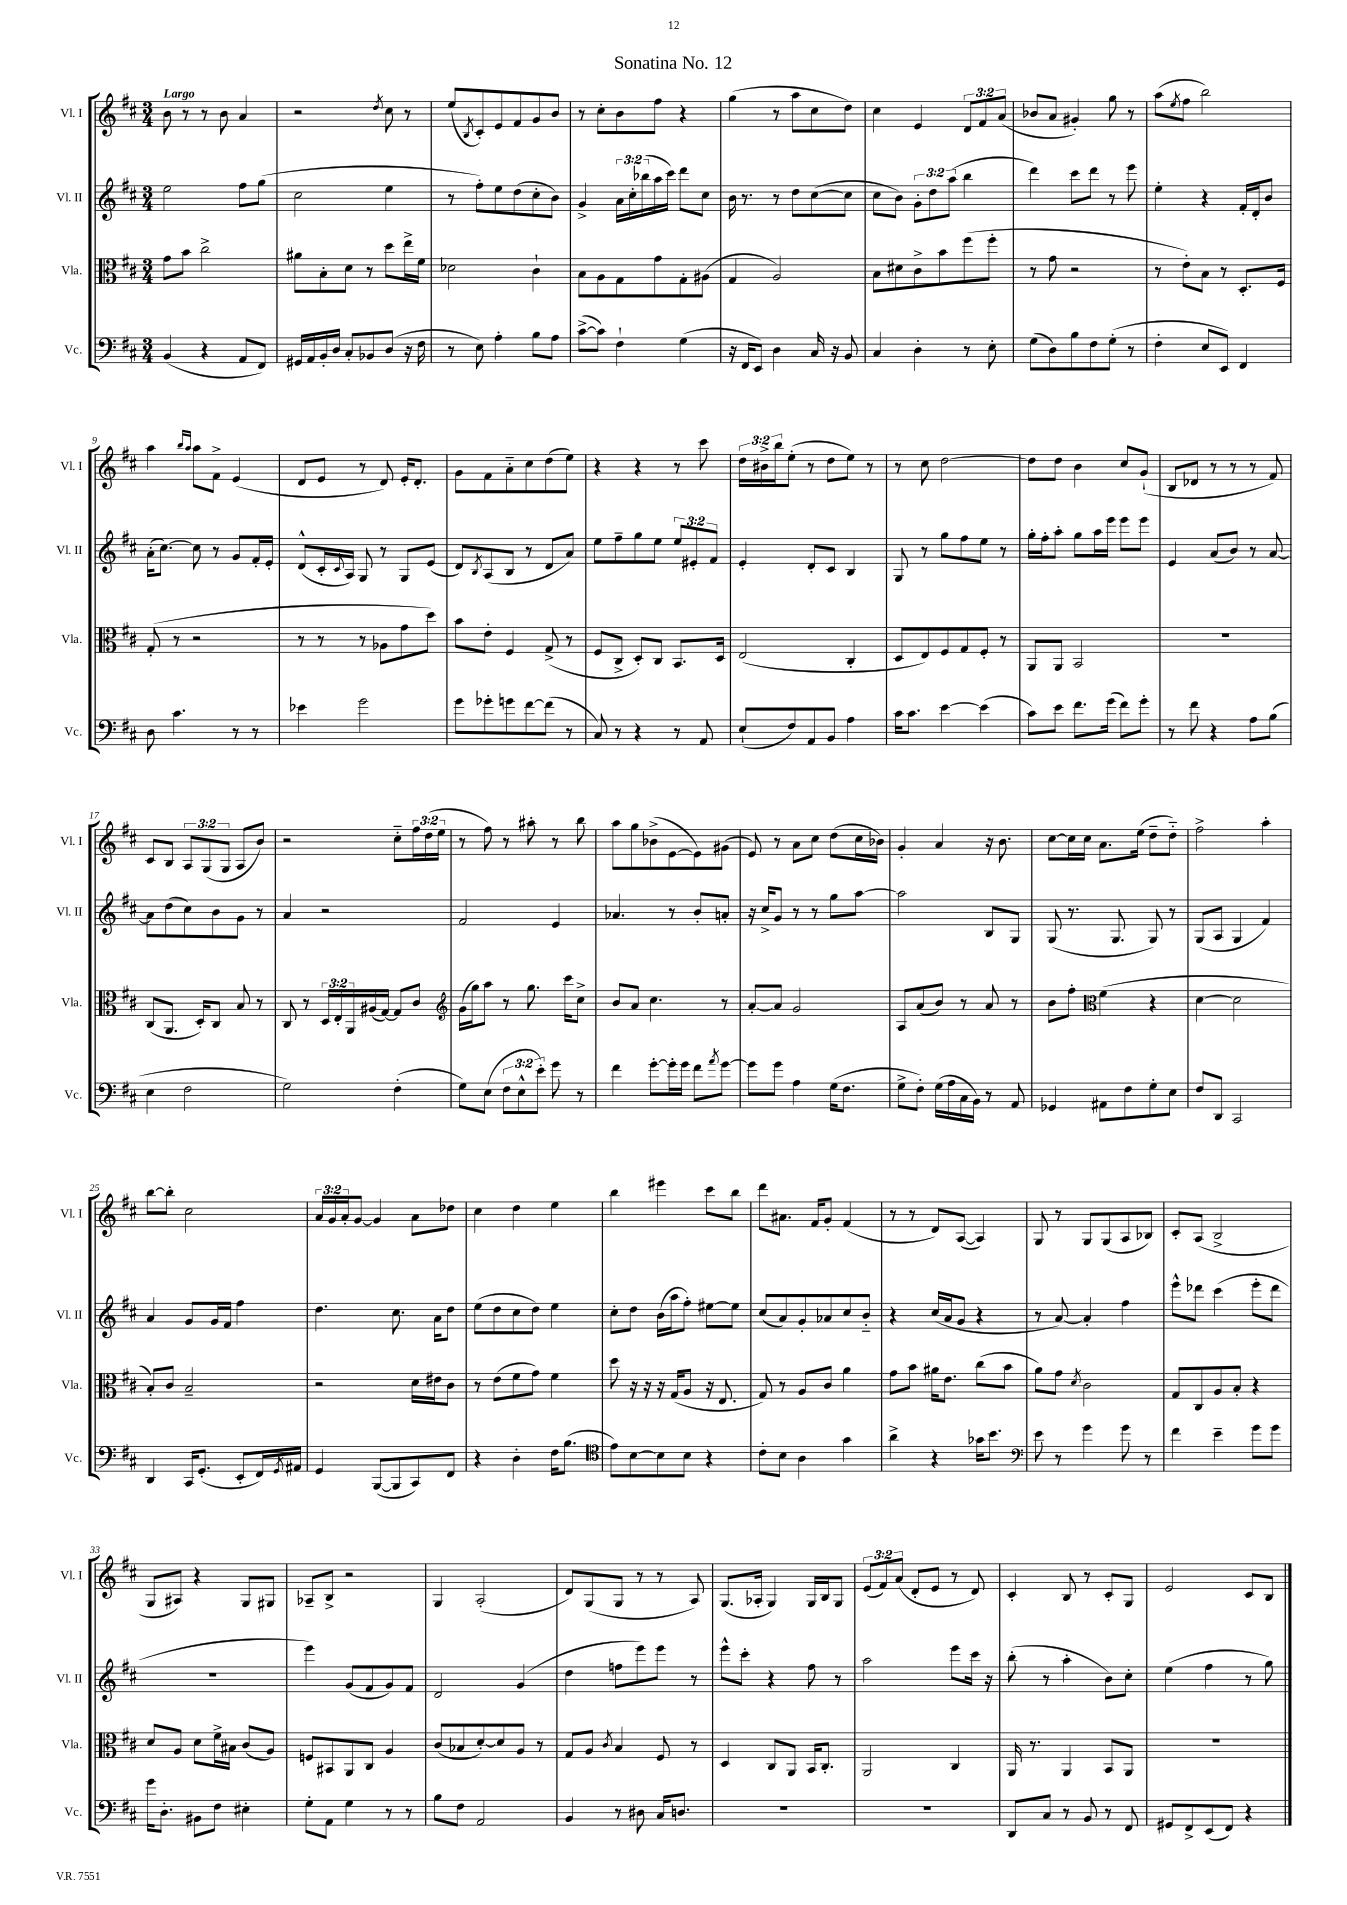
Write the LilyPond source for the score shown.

\header { title = "Sonatina No. 12" }
<<
\new StaffGroup <<
\new Staff = "s0" \with { instrumentName = "Vl. I" shortInstrumentName = "Vl. I" } {
    \clef treble \key d \major \numericTimeSignature \time 3/4 \override Staff.TupletNumber.text = #tuplet-number::calc-fraction-text \tempo "Largo"
    b'8 r8 r8 b'8 a'4 |
    r2 \acciaccatura { d''8 } cis''8 r8 |
    e''8( \acciaccatura { b8 } cis'8-.) e'8 fis'8 g'8 b'8 |
    r8 cis''8-. b'8 fis''8 r4 |
    g''4( r8 a''8 cis''8 d''8) |
    cis''4 e'4 \tuplet 3/2 { d'8 fis'8 a'8( } |
    bes'8 a'8 gis'4-.) g''8 r8 |
    a''8( \acciaccatura { e''8 } fis''8 b''2) |
    a''4 \grace { b''16 a''16 } a''8 fis'8-> e'4( |
    d'8 e'8 r8 d'8) e'16-. d'8.-. |
    g'8 fis'8 a'8-_ cis''8 d''8( e''8) |
    r4 r4 r8 cis'''8 |
    \tuplet 3/2 { d''16 bis'16-> b''16 } e''8-.( r8 d''8 e''8) r8 |
    r8 cis''8 d''2~ |
    d''8 d''8 b'4 cis''8 g'8-!( |
    b8 des'8 r8 r8 r8 fis'8) |
    cis'8 b8 \tuplet 3/2 { a8 g8( g8 } a8 b'8) |
    r2 cis''8-_ \tuplet 3/2 { fis''16 d''16( e''16 } |
    r8 fis''8) r8 ais''8-. r8 b''8 |
    a''8 g''8 bes'8->( e'8~ e'8) gis'8( |
    e'8) r8 a'8 cis''8 d''8( cis''16 bes'16) |
    g'4-. a'4 r16 b'8. |
    cis''8~ cis''16 cis''16 a'8. e''16( d''8-- d''8-_) |
    fis''2-> a''4-. |
    b''8~ b''8-. cis''2 |
    \tuplet 3/2 { a'16 g'16 a'16-. } g'8~ g'4 a'8 des''8 |
    cis''4 d''4 e''4 |
    b''4 eis'''4 cis'''8 b''8 |
    d'''8 ais'8. fis'16 g'8-. fis'4( |
    r8 r8 d'8) a8~( a4) |
    g8 r8 g8 g8( a8 bes8) |
    cis'8-. a8( b2-> |
    g8 ais8) r4 g8 gis8 |
    aes8-- b8-> r2 |
    g4 a2-.( |
    d'8) g8( g8 r8 r8 a8) |
    g8.( aes16-. g4) g16 b16 g8 |
    \tuplet 3/2 { e'8( fis'8) a'8( } d'8-. e'8 r8 d'8) |
    cis'4-. b8 r8 cis'8-. g8 |
    e'2 cis'8 b8 \bar "|." |
}
\new Staff = "s1" \with { instrumentName = "Vl. II" shortInstrumentName = "Vl. II" } {
    \clef treble \key d \major \numericTimeSignature \time 3/4 \override Staff.TupletNumber.text = #tuplet-number::calc-fraction-text
    e''2 fis''8 g''8( |
    cis''2 e''4 |
    r8 fis''8-.) e''8 d''8( cis''8-. b'8) |
    g'4-> \tuplet 3/2 { a'16 cis''16-. bes''16( } a''16 cis'''16) d'''8 cis''8 |
    b'16 r8. r8 d''8 cis''8~( cis''8 |
    cis''8 b'8) \tuplet 3/2 { g'8-. d''8 a''8( } b''4 |
    d'''4) cis'''8 d'''8 r8 e'''8 |
    e''4-. r4 fis'16-. d'16-. b'8 |
    a'16-.( cis''8.~) cis''8 r8 g'8 fis'16-. e'16-. |
    d'8-^( cis'16-. \appoggiatura { cis'8 } a16) g8 r8 g8 e'8( |
    d'8) \acciaccatura { b8 } a8( b8 r8 d'8 a'8) |
    e''8 fis''8-- g''8 e''8 \tuplet 3/2 { e''8 eis'8-. fis'8 } |
    e'4-. d'8-. cis'8 b4 |
    g8 r8 g''8 fis''8 e''8 r8 |
    g''16-. fis''16-. a''8-. g''8 a''16 e'''16 e'''8 e'''8 |
    e'4 a'8( b'8) r8 a'8~ |
    a'8 d''8( cis''8) b'8 g'8 r8 |
    a'4 r2 |
    fis'2 e'4 |
    aes'4. r8 b'8-. a'8-. |
    r16 cis''16-> g'8 r8 r8 g''8 a''8~ |
    a''2 b8 g8 |
    g8( r8. g8. g8) r8 |
    g8( a8 g4 fis'4) |
    a'4 g'8 g'16 fis'16 fis''4 |
    d''4. cis''8. a'16 d''8 |
    e''8( d''8 cis''8 d''8) e''4 |
    cis''8-. d''8 b'16( a''16 fis''8-.) eis''8~ eis''8 |
    cis''8( a'8) g'8-. aes'8 cis''8 b'8-_ |
    r4 cis''16( a'16 g'8 r4 |
    r8 a'8~) a'4-. fis''4 |
    e'''8-^ des'''8 cis'''4( e'''8-. des'''8 |
    R2. |
    e'''4) g'8( fis'8 g'8) fis'8 |
    d'2 g'4( |
    d''4 f''8 e'''8) e'''8 r8 |
    e'''8-^ cis'''8-. r4 fis''8 r8 |
    a''2 e'''8 cis'''16 r16 |
    b''8-.( r8 a''4-. b'8) cis''8-. |
    e''4( fis''4 r8 g''8) \bar "|." |
}
\new Staff = "s2" \with { instrumentName = "Vla." shortInstrumentName = "Vla." } {
    \clef alto \key d \major \numericTimeSignature \time 3/4 \override Staff.TupletNumber.text = #tuplet-number::calc-fraction-text
    g'8 b'8 cis''2-> |
    ais'8 b8-. d'8 r8 d''8 e''16-> fis'16 |
    des'2 cis'4-! |
    b8 a8 g8 g'8 g8-. ais8( |
    g4 a2) |
    b8 dis'8 cis'8-> b'8 fis''8( fis''8-. |
    r8 g'8 r2 |
    r8 e'8-.) b8 r8 d8.-. fis16 |
    g8-.( r8 r2 |
    r8 r8 r8 aes8 g'8 d''8) |
    b'8 e'8-. fis4 g8->( r8 |
    fis8 cis8-> d8-.) cis8 b,8. d16 |
    e2( cis4-. |
    d8 e8) fis8 g8 fis8-. r8 |
    a,8 a,8 b,2 |
    R2. |
    cis8( a,8. d16-.) cis8 b8 r8 |
    cis8 r8 \tuplet 3/2 { d16 e16-. a,16 } ais16( g16~) g8 cis'8 |
    \clef treble g'16( g''16) a''8 r8 g''8. cis'''16 cis''8-> |
    b'8 a'8 cis''4. r8 |
    a'8~-. a'8 g'2 |
    a8 a'8( b'8) r8 a'8 r8 |
    b'8 fis''8-. \clef alto fis'4( r4 |
    d'4~ d'2 |
    b8-.) cis'8 b2-- |
    r2 d'16 eis'16 cis'8 |
    r8 e'8( fis'8 g'8) fis'4 |
    d''8 r16 r16 r16 g16( a8 r16 e8. |
    g8) r8 a8 cis'8 a'4 |
    g'8 b'8 ais'16 e'8. cis''8( b'8 |
    a'8) g'8 \acciaccatura { d'8 } cis'2 |
    g8 cis8 a8 b8-. r4 |
    d'8 a8 d'8 fis'16-> bis16 cis'8( a8) |
    f8 bis,8 a,8 cis8 a4 |
    cis'8( bes8 d'8~-.) d'8 a8 r8 |
    g8 a8 \acciaccatura { cis'8 } b4 fis8 r8 |
    d4 cis8 a,8 b,16 cis8.-. |
    a,2 cis4 |
    a,16 r8. a,4 b,8 a,8 |
    R2. \bar "|." |
}
\new Staff = "s3" \with { instrumentName = "Vc." shortInstrumentName = "Vc." } {
    \clef bass \key d \major \numericTimeSignature \time 3/4 \override Staff.TupletNumber.text = #tuplet-number::calc-fraction-text
    b,4( r4 a,8 fis,8) |
    gis,16 a,16 b,16-. d16 cis8-. bes,8 d8( r16 fis16 |
    r8 e8) a4-. b8 a8 |
    cis'8~->( cis'8) fis4-! g4( |
    r16 fis,16 e,8) d4 cis16 r16 b,8 |
    cis4 d4-. r8 e8-. |
    g8( d8) b8 fis8 g8-.( r8 |
    fis4-. e8 e,8) fis,4 |
    d8 cis'4. r8 r8 |
    ees'4 g'2 |
    g'8 ges'8-. g'8 fis'8~ fis'8( r8 |
    cis8) r8 r4 r8 a,8 |
    e8-!( fis8) a,8 b,8 a4 |
    cis'16 cis'8. e'4~ e'4( |
    cis'8) e'8 fis'8. g'16( fis'8) g'8-. |
    r8 fis'8 r4 a8 b8( |
    e4 fis2 |
    g2) fis4-.( |
    g8) e8( \tuplet 3/2 { fis8 e8-^ e'8-.) } g'8 r8 |
    fis'4 g'8~-. g'16-. g'16 fis'8 \acciaccatura { a'8 } g'8~ |
    g'8 g'8 a4 g16( fis8. |
    g8-> fis8-.) g16( a16 cis16 b,16) r8 a,8 |
    ges,4 ais,8 fis8 g8-. e8 |
    fis8 d,8 cis,2 |
    d,4 cis,16 g,8.-.( e,8-. fis,16) \acciaccatura { g,8 } ais,16 |
    g,4 b,,8~( b,,8 cis,8) fis,8 |
    r4 d4-. fis16 b8.( |
    \clef tenor e'8) b8~ b8 b8 r4 |
    cis'8-. b8 a4 g'4 |
    a'4-> r4 ges'16 b'8. |
    \clef bass e'8 r8 g'4 g'8 r8 |
    fis'4 e'4-- g'8 g'8 |
    g'16 d8.-. bis,8 fis8 eis4-. |
    g8-. a,8 g4 r8 r8 |
    b8 fis8 a,2 |
    b,4 r8 dis8 cis16 d8. |
    R2. |
    R2. |
    d,8 cis8 r8 b,8 r8 fis,8 |
    gis,8 fis,8-> e,8( fis,8) r4 \bar "|." |
}
>>
>>
